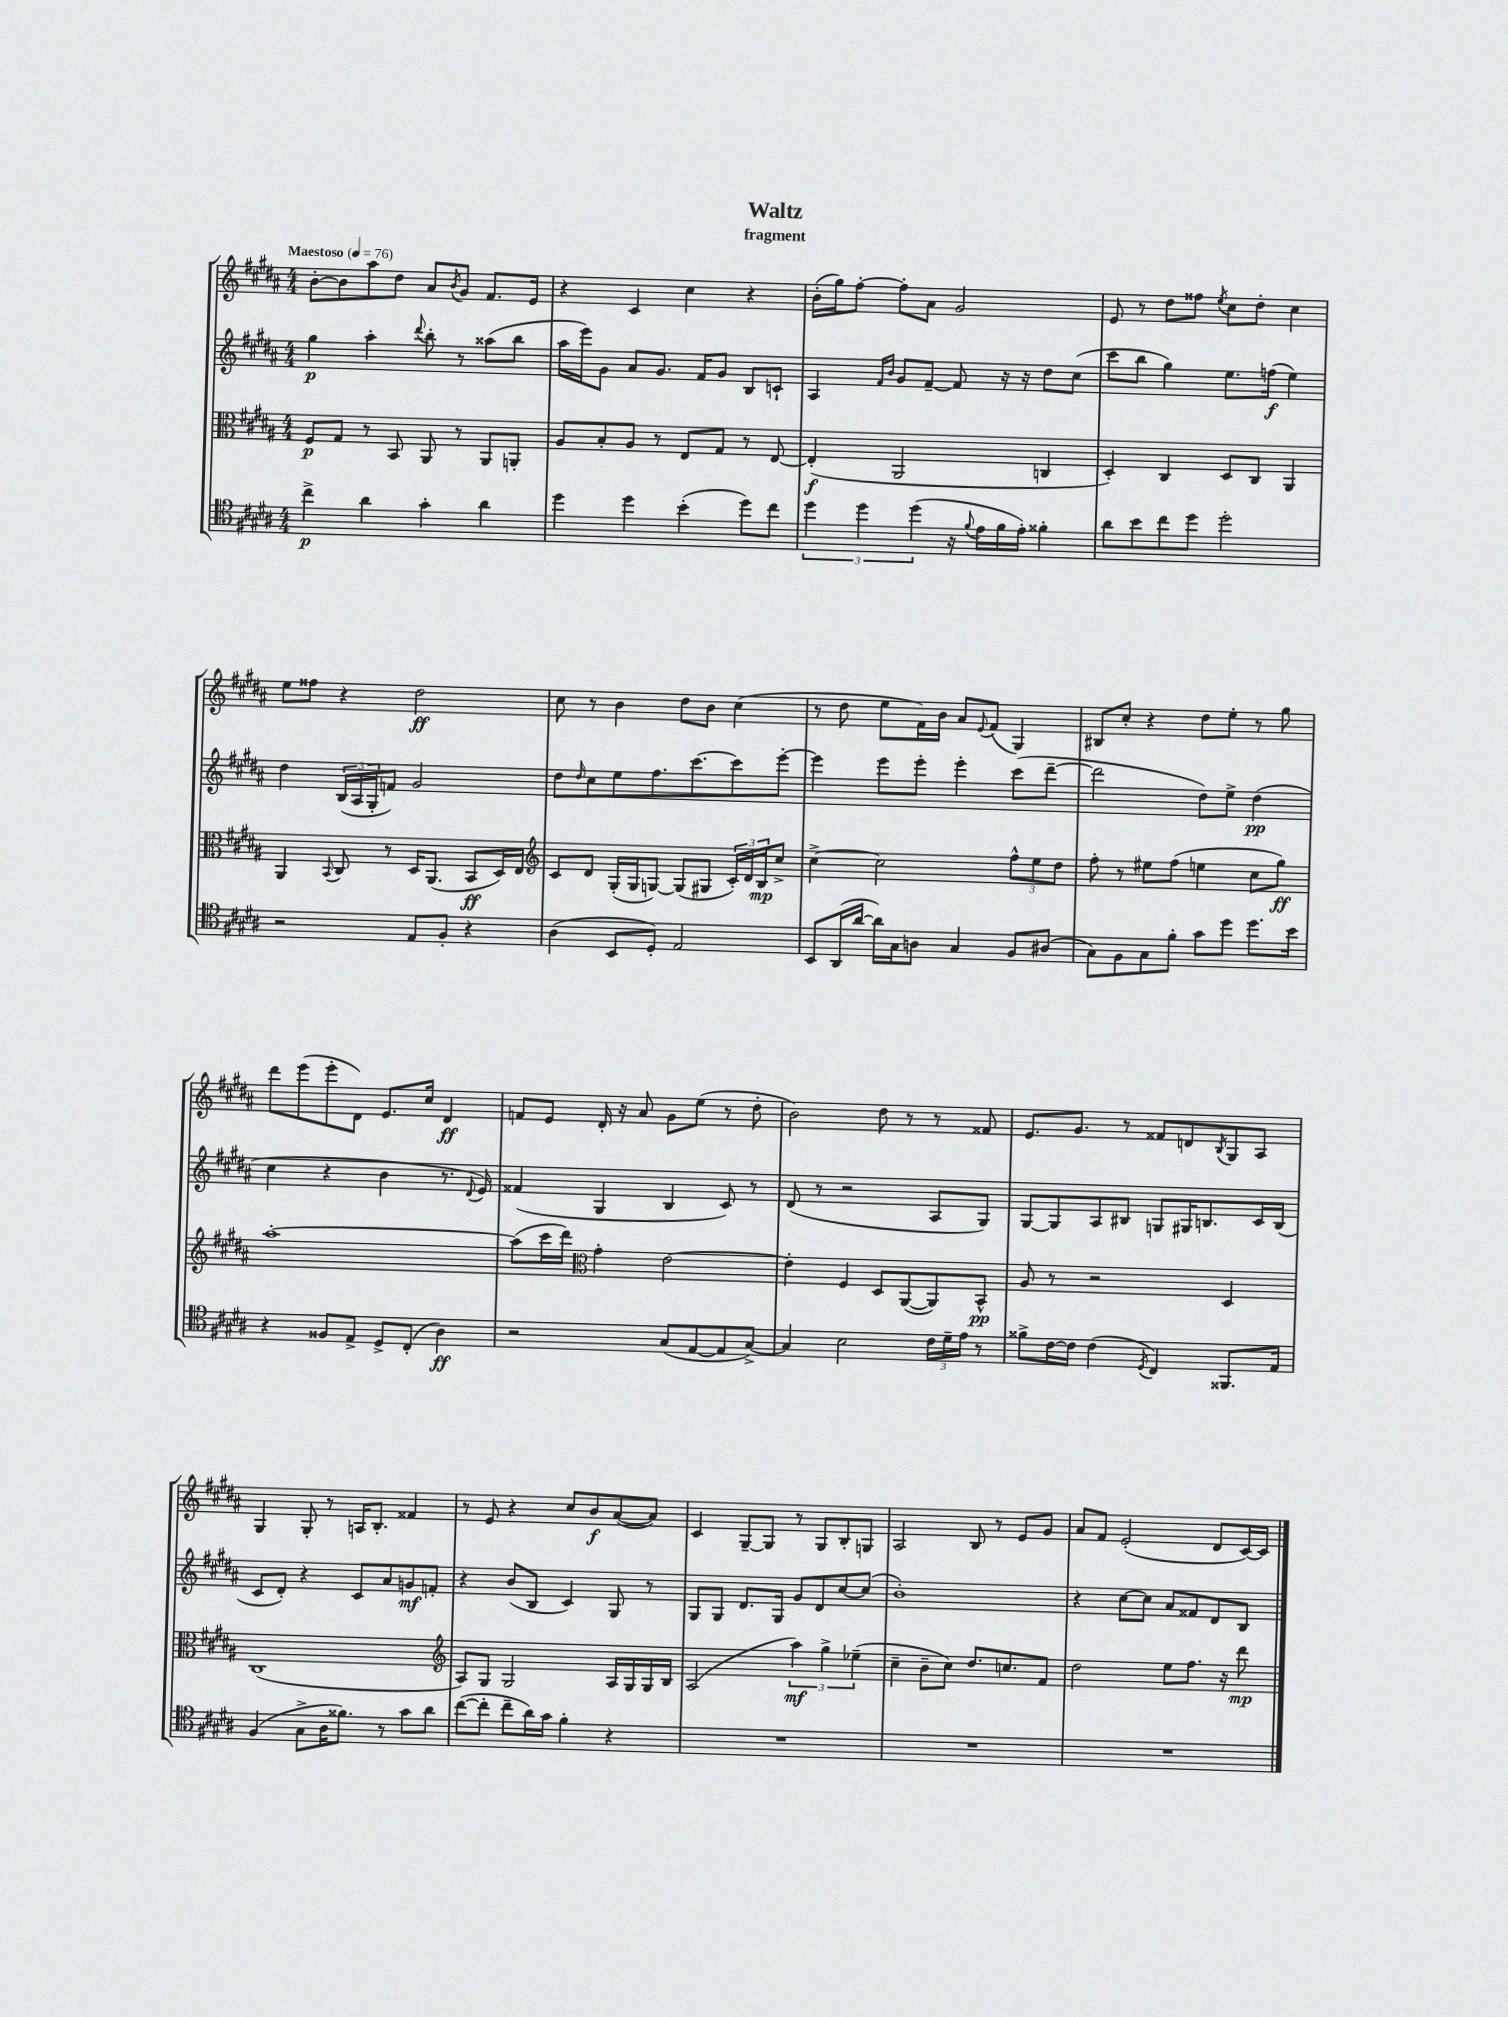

**kern	**dynam	**kern	**dynam	**kern	**dynam	**kern	**dynam
*part4	*part4	*part3	*part3	*part2	*part2	*part1	*part1
*staff4	*staff4	*staff3	*staff3	*staff2	*staff2	*staff1	*staff1
*clefC4	*	*clefC3	*	*clefG2	*	*clefG2	*
*k[f#c#g#d#a#]	*	*k[f#c#g#d#a#]	*	*k[f#c#g#d#a#]	*	*k[f#c#g#d#a#]	*
*M4/4	*	*M4/4	*	*M4/4	*	*M4/4	*
*MM76	*	*MM76	*	*MM76	*	*MM76	*
=1	=1	=1	=1	=1	=1	=1	=1
!	!	!	!	!	!	!LO:TX:a:B:t=Maestoso	!
4cc#^\	p	8F#/L	p	4gg#\	p	[8b'\L	.
.	.	8G#/J	.	.	.	8b\]	.
4a#\	.	8r	.	4aa#'\	.	8aa#\	.
.	.	8BB/	.	.	.	8dd#\J	.
.	.	.	.	8qqddd#/	.	.	.
4g#'\	.	8AA#/	.	8bb'\	.	8a#/L	.
.	.	.	.	.	.	8qb/	.
.	.	8r	.	8r	.	8g#/J	.
4a#\	.	8AA#/L	.	(8aa##X\L	.	8.f#/L	.
.	.	8AAn'/J	.	8bb\J	.	.	.
.	.	.	.	.	.	16e/Jk	.
=2	=2	=2	=2	=2	=2	=2	=2
4dd#\	.	8A#/L	.	16aa#\LL	.	4r	.
.	.	.	.	16eee\J)	.	.	.
.	.	8B'/	.	8g#\J	.	.	.
4dd#\	.	8A#/J	.	8a#/L	.	4c#/	.
.	.	8r	.	8.g#/J	.	.	.
(4b'\	.	8E/L	.	.	.	4cc#\	.
.	.	.	.	16f#/KL	.	.	.
.	.	8G#/J	.	8g#/J	.	.	.
8dd#\L)	.	8r	.	8B/L	.	4r	.
8cc#\J	.	[8E/	.	8cn`/J	.	.	.
=3	=3	=3	=3	=3	=3	=3	=3
6dd#\	.	(4E'/]	f	4A#/	.	(16b'\LL	.
.	.	.	.	.	.	16gg#\J)	.
.	.	.	.	.	.	[8ff#'\J	.
6dd#\	.	.	.	.	.	.	.
.	.	.	.	16qqf#/LL	.	.	.
.	.	.	.	16qqb/JJ	.	.	.
.	.	2AA#/	.	8g#/L	.	8ff#'\L]	.
(6dd#\	.	.	.	.	.	.	.
.	.	.	.	[8f#~/J	.	8a#\J	.
16r	.	.	.	8f#/]	.	2g#/	.
8qqf#/	.	.	.	.	.	.	.
16e\LL	.	.	.	.	.	.	.
16f#\	.	.	.	16r	.	.	.
16e'\JJ)	.	.	.	16r	.	.	.
4f##X'\	.	4Cn/	.	8dd#\L	.	.	.
.	.	.	.	(8cc#\J	.	.	.
=4	=4	=4	=4	=4	=4	=4	=4
8a#\L	.	4D#'/)	.	8ccc#\L	.	8e/	.
8b\	.	.	.	8bb\J	.	8r	.
8cc#\	.	4C#/	.	4gg#\)	.	8dd#\L	.
8dd#\J	.	.	.	.	.	8ff##X\J	.
.	.	.	.	.	.	8qee/	.
2dd#'\	.	8D#/L	.	8.ee\L	.	8cc#\L	.
.	.	8C#/J	.	.	.	8dd#'\J	.
.	.	.	.	(16ffn\Jk	f	.	.
.	.	4AA#/	.	4ee\)	.	4cc#\	.
!!LO:LB:g=z
=5	=5	=5	=5	=5	=5	=5	=5
2r	.	4AA#/	.	4dd#\	.	8ee\L	.
.	.	.	.	.	.	8ff##X\J	.
.	.	8qqBB/	.	.	.	.	.
.	.	8C#/	.	(24B/LL	.	4r	.
.	.	.	.	24A#/	.	.	.
.	.	.	.	24G#'/J	.	.	.
.	.	8r	.	8fn/J)	.	.	.
8E/L	.	16D#/KL	.	2g#/	.	2dd#\	ff
.	.	(8.AA#/J	.	.	.	.	.
8F#'/J	.	.	.	.	.	.	.
4r	.	8BB/L	ff	.	.	.	.
.	.	16D#/L)	.	.	.	.	.
.	.	16E/JJ	.	.	.	.	.
=6	=6	=6	=6	=6	=6	=6	=6
*	*	*clefG2	*	*	*	*	*
(4A#\	.	8c#/L	.	8dd#\L	.	8cc#\	.
.	.	.	.	16qqdd#/	.	.	.
.	.	8d#/J	.	8cc#\	.	8r	.
8BB/L	.	(16G#'/LL	.	8ee\	.	4b\	.
.	.	16G#/J	.	.	.	.	.
8D#'/J)	.	[8Gn/J)	.	8.ff#\	.	.	.
2E/	.	(8G/L]	.	.	.	8dd#\L	.
.	.	.	.	[8.ccc#\	.	.	.
.	.	8G#X/J	.	.	.	8b\J	.
.	.	24c#'/LL)	.	8ccc#\]	.	(4cc#\	.
.	.	24d#/	.	.	.	.	.
.	.	24B/J	mp	.	.	.	.
.	.	8cc#^/J	.	[8eee'\J	.	.	.
=7	=7	=7	=7	=7	=7	=7	=7
8BB/L	.	[4cc#^\	.	4eee\]	.	8r	.
(16AA#/L	.	.	.	.	.	8dd#\	.
[16a#/JJ	.	.	.	.	.	.	.
16a#\LL])	.	2cc#\]	.	8eee\L	.	8ee\L	.
16G#\J	.	.	.	.	.	.	.
8An\J	.	.	.	8eee'\J	.	16f#\L)	.
.	.	.	.	.	.	16b\JJ	.
4G#/	.	.	.	4eee'\	.	8a#/L	.
.	.	.	.	.	.	8qqe/	.
.	.	.	.	.	.	(8f#/J	.
8F#/L	.	12ff#^^\L	.	(8ccc#\L	.	4G#/)	.
.	.	12ee\	.	.	.	.	.
(8A#X/J	.	.	.	[8ddd#~\J	.	.	.
.	.	12dd#\J	.	.	.	.	.
=8	=8	=8	=8	=8	=8	=8	=8
8G#\L)	.	8ff#'\	.	2ddd#\]	.	8B#X/L	.
8F#\	.	8r	.	.	.	8cc#'/J	.
8G#\	.	8ee#X\L	.	.	.	4r	.
8f#'\J	.	(8ff#\J	.	.	.	.	.
8g#\L	.	4een\	.	8dd#\L)	.	8dd#\L	.
8dd#\J	.	.	.	8ee^\J	.	8ee'\J	.
8.dd#\L	.	8cc#\L	.	(4dd#\	pp	8r	.
.	.	8gg#\J)	ff	.	.	8gg#\	.
16b\Jk	.	.	.	.	.	.	.
!!LO:LB:g=z
=9	=9	=9	=9	=9	=9	=9	=9
4r	.	[1aa#'	.	4cc#\	.	8ddd#\L	.
.	.	.	.	.	.	(8eee\	.
8F##X/L	.	.	.	4r	.	8eee'\	.
8E^/J	.	.	.	.	.	8d#\J)	.
8D#^/L	.	.	.	4b\	.	8.e/L	.
(8C#'/J	.	.	.	.	.	.	.
.	.	.	.	.	.	16cc#/Jk	.
4A#\)	ff	.	.	8.r	.	4d#/	ff
.	.	.	.	8qqd#/	.	.	.
.	.	.	.	16e/)	.	.	.
=10	=10	=10	=10	=10	=10	=10	=10
2r	.	(8aa#\L]	.	(4f##X/	.	8fn/L	.
.	.	16ccc#\L	.	.	.	8e/J	.
.	.	16ddd#\JJ)	.	.	.	.	.
*	*	*clefC3	*	*	*	*	*
.	.	4g#'\	.	4G#/	.	16d#'/	.
.	.	.	.	.	.	16r	.
.	.	.	.	.	.	8a#/	.
(8G#/L	.	[2e\	.	4B/	.	8g#\L	.
[8E/	.	.	.	.	.	(8ee\J	.
8E/]	.	.	.	8c#/)	.	8r	.
[8G#^/J)	.	.	.	8r	.	8dd#'\	.
=11	=11	=11	=11	=11	=11	=11	=11
4G#/]	.	4e'\]	.	(8d#/	.	2b\)	.
.	.	.	.	8r	.	.	.
2B\	.	4F#/	.	2r	.	.	.
.	.	8D#/L	.	.	.	8dd#\	.
.	.	([8AA#/	.	.	.	8r	.
24c#\LL	.	8AA#/])	.	8A#/L	.	8r	.
24d#~\	.	.	.	.	.	.	.
24e\JJ	.	.	.	.	.	.	.
8r	.	8BB^^/J	pp	8G#/J)	.	8f##X/	.
=12	=12	=12	=12	=12	=12	=12	=12
8f##X^\L	.	8A#/	.	[8G#/L	.	8.e/L	.
[16c#\L	.	8r	.	8G#/]	.	.	.
16c#\JJ]	.	.	.	.	.	8.g#/J	.
(4c#\	.	2r	.	8A#/	.	.	.
.	.	.	.	8B#X/J	.	8r	.
8qD#/	.	.	.	.	.	.	.
4C#/)	.	.	.	8Gn/L	.	8f##X/L	.
.	.	.	.	16G#X/K	.	8dn/	.
.	.	.	.	8.Bn/	.	.	.
.	.	.	.	.	.	8qB/	.
8.FF##X/L	.	4D#/	.	.	.	8G#/	.
.	.	.	.	16c#/L	.	8A#/J	.
16E/Jk	.	.	.	(16B/JJ	.	.	.
!!LO:LB:g=z
=13	=13	=13	=13	=13	=13	=13	=13
(4F#/	.	(1C#	.	8c#/L	.	4G#/	.
.	.	.	.	8d#'/J)	.	.	.
8G#^\L	.	.	.	4r	.	8G#'/	.
16A#\K	.	.	.	.	.	8r	.
8.f##X\J)	.	.	.	.	.	.	.
.	.	.	.	8c#/L	.	16An/KL	.
.	.	.	.	.	.	8.B'/J	.
8r	.	.	.	8a#/	.	.	.
8g#\L	.	.	.	8gn/	mf	4f##X/	.
8a#\J	.	.	.	8fn'/J	.	.	.
=14	=14	=14	=14	=14	=14	=14	=14
*	*	*clefG2	*	*	*	*	*
([8cc#\L	.	8A#/L)	.	4r	.	8r	.
8cc#'\J]	.	8G#/J	.	.	.	8e/	.
8cc#~\L	.	2G#/	.	(8b/L	.	4r	.
16a#\L)	.	.	.	8B/J	.	.	.
16g#\JJ	.	.	.	.	.	.	.
4f#'\	.	.	.	4c#/)	.	8cc#/L	.
.	.	.	.	.	.	8b/	f
4r	.	16A#/LL	.	8G#/	.	([8a#/	.
.	.	16G#/	.	.	.	.	.
.	.	16G#/	.	8r	.	8a#/J])	.
.	.	16B/JJ	.	.	.	.	.
=15	=15	=15	=15	=15	=15	=15	=15
1r	.	(2A#/	.	8G#/L	.	4c#/	.
.	.	.	.	8G#/J	.	.	.
.	.	.	.	8.d#/L	.	[8G#~/L	.
.	.	.	.	.	.	8G#/J]	.
.	.	.	.	16G#/Jk	.	.	.
.	.	6aa#\)	mf	8g#/L	.	8r	.
.	.	.	.	8d#/	.	8G#/L	.
.	.	6gg#^\	.	.	.	.	.
.	.	.	.	[8cc#/	.	8B'/	.
.	.	(6ee-X~\	.	.	.	.	.
.	.	.	.	(8cc#/J]	.	8Gn/J	.
=16	=16	=16	=16	=16	=16	=16	=16
1r	.	4cc#~\	.	1b')	.	2A#/	.
.	.	8b~\L	.	.	.	.	.
.	.	8cc#\J)	.	.	.	.	.
.	.	8.dd#/L	.	.	.	8B/	.
.	.	.	.	.	.	8r	.
.	.	8.ccn/	.	.	.	.	.
.	.	.	.	.	.	8e/L	.
.	.	8f#/J	.	.	.	8g#/J	.
=17	=17	=17	=17	=17	=17	=17	=17
1r	.	2dd#\	.	4r	.	8a#/L	.
.	.	.	.	.	.	8f#/J	.
.	.	.	.	[8cc#\L	.	(2e'/	.
.	.	.	.	8cc#\J]	.	.	.
.	.	8ee\L	.	8a#/L	.	.	.
.	.	8.ff#\J	.	8f##X/	.	.	.
.	.	.	.	8d#/	.	8d#/L	.
.	.	16r	.	.	.	.	.
.	.	8ddd#\	mp	8B/J	.	[16c#/L)	.
.	.	.	.	.	.	16c#/JJ]	.
==	==	==	==	==	==	==	==
*-	*-	*-	*-	*-	*-	*-	*-
